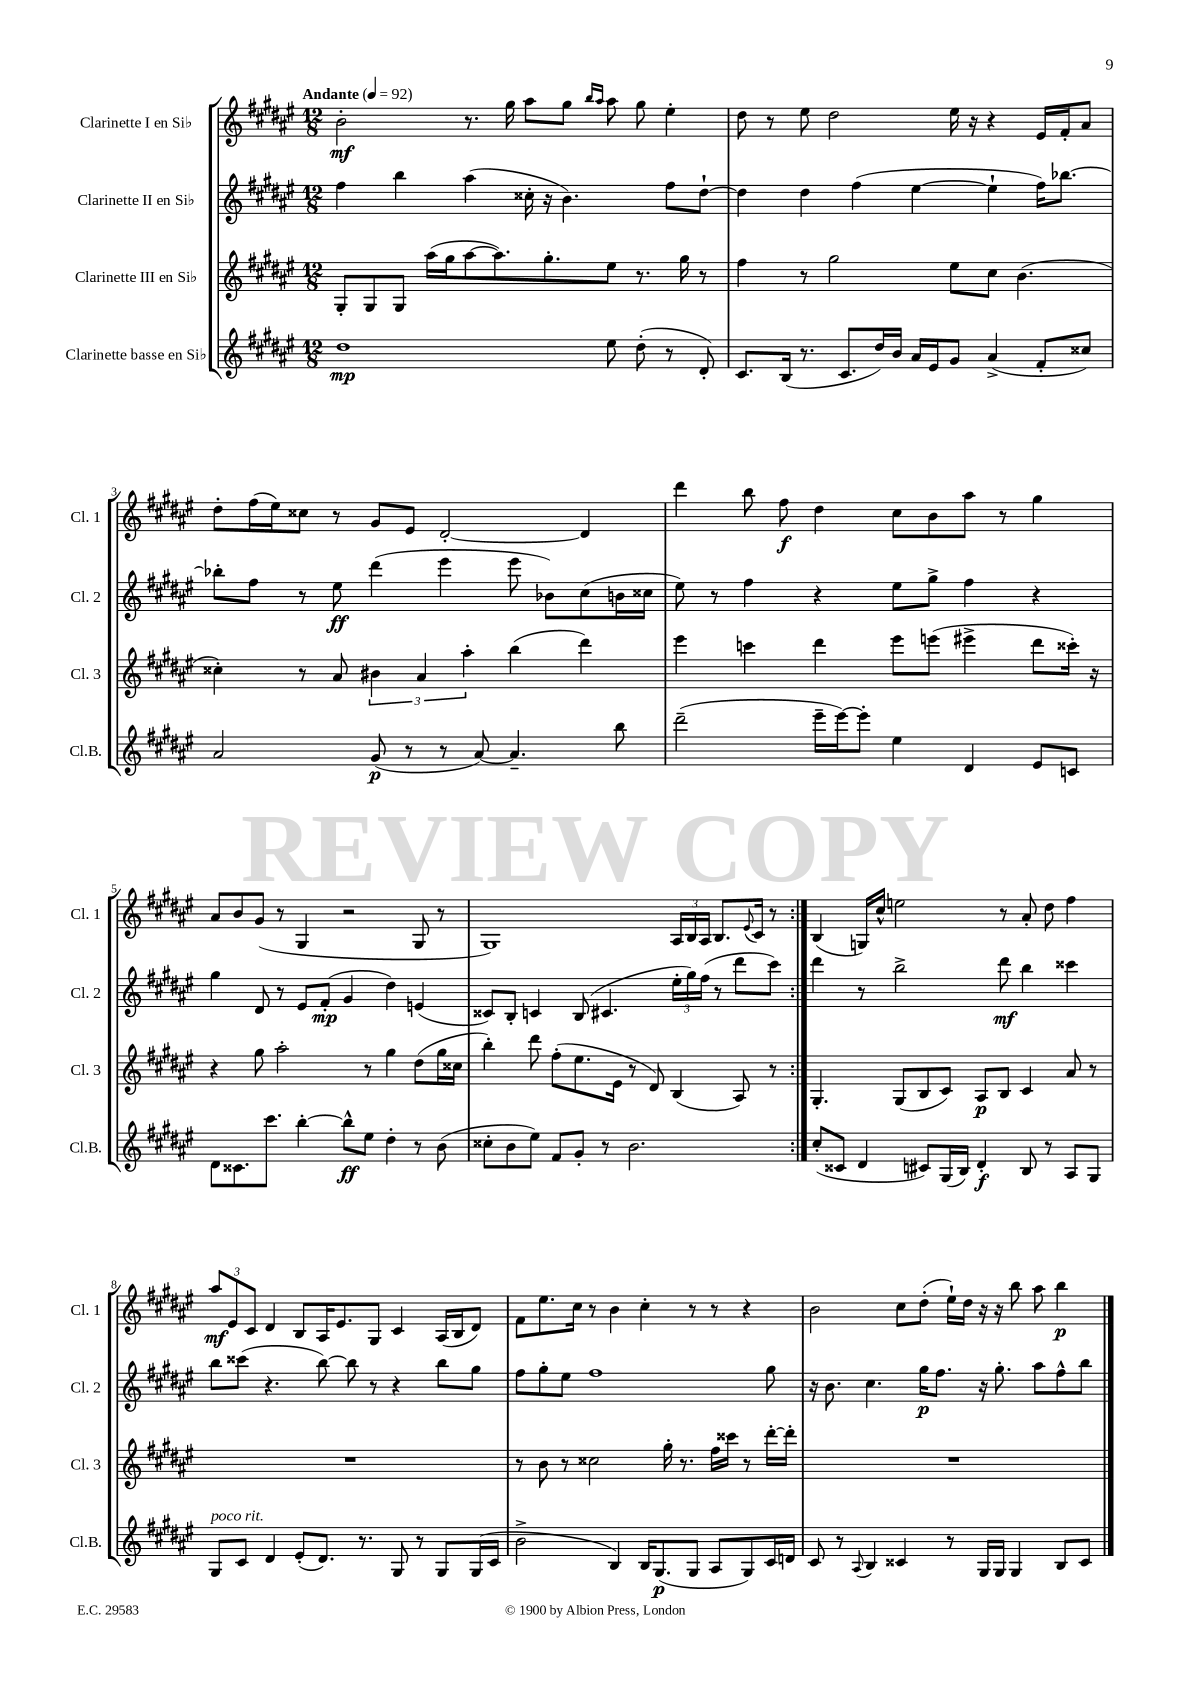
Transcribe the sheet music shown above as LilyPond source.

<<
\new StaffGroup <<
\new Staff = "s0" \with { instrumentName = "Clarinette I en Sib" shortInstrumentName = "Cl. 1" } {
    \clef treble \key fis \major \numericTimeSignature \time 12/8 \tempo "Andante" 4 = 92
    \repeat volta 2 { b'2-.\mf r8. gis''16 ais''8 gis''8 \grace { b''16 ais''16 } ais''8 gis''8 eis''4-. |
    dis''8 r8 eis''8 dis''2 eis''16 r16 r4 eis'16 fis'16-. ais'8 |
    dis''8-. fis''16( eis''16) cisis''8 r8 gis'8 eis'8 dis'2~-. dis'4 |
    dis'''4 b''8 fis''8\f dis''4 cis''8 b'8 ais''8 r8 gis''4 |
    ais'8 b'8 gis'8( r8 gis4 r2 gis8 r8 |
    gis1) \tuplet 3/2 { ais16 b16 ais16 } b8. \appoggiatura { eis'8 } cis'16 r8 | }
    b4( g16) cis''16-^ e''2 r8 ais'8-. dis''8 fis''4 |
    \tuplet 3/2 { ais''8\mf eis'8 cis'8 } dis'4 b8 ais16 eis'8. gis8 cis'4 ais16( b16 dis'8) |
    fis'8 eis''8. cis''16 r8 b'4 cis''4-. r8 r8 r4 |
    b'2 cis''8 dis''8-.( eis''16-!) dis''16 r16 r16 b''8 ais''8 b''4\p \bar "|." |
}
\new Staff = "s1" \with { instrumentName = "Clarinette II en Sib" shortInstrumentName = "Cl. 2" } {
    \clef treble \key fis \major \numericTimeSignature \time 12/8
    \repeat volta 2 { fis''4 b''4 ais''4( cisis''16-. r16 b'4.) fis''8 dis''8~-! |
    dis''4 dis''4 fis''4( eis''4~ eis''4-! fis''16) bes''8.~ |
    bes''8-. fis''8 r8 eis''8\ff dis'''4( eis'''4 eis'''8 bes'8) cis''8( b'16 cisis''16 |
    eis''8) r8 fis''4 r4 eis''8 gis''8-> fis''4 r4 |
    gis''4 dis'8 r8 eis'8 fis'8-.\mp( gis'4 dis''4) e'4( |
    cisis'8) b8-. c'4 b8( cis'4. \tuplet 3/2 { eis''16-. gis''16) fis''16( } r8 dis'''8 cis'''8) | }
    dis'''4 r8 b''2-> dis'''8\mf b''4 cisis'''4 |
    b''8 cisis'''8( r4. b''8~) b''8 r8 r4 b''8 gis''8 |
    fis''8 gis''8-. eis''8 fis''1 gis''8 |
    r16 b'8. cis''4. gis''16\p fis''8. r16 gis''8.-. ais''8 fis''8-^ b''8 \bar "|." |
}
\new Staff = "s2" \with { instrumentName = "Clarinette III en Sib" shortInstrumentName = "Cl. 3" } {
    \clef treble \key fis \major \numericTimeSignature \time 12/8
    \repeat volta 2 { gis8-. gis8 gis8 ais''16( gis''16 ais''8~ ais''8.) gis''8.-. eis''8 r8. gis''16 r8 |
    fis''4 r8 gis''2 eis''8 cis''8 b'4.( |
    cisis''4-.) r8 ais'8 \tuplet 3/2 { bis'4 ais'4 ais''4-. } b''4( dis'''4) |
    eis'''4 c'''4 dis'''4 eis'''8 e'''8( eis'''4-> dis'''8 cisis'''16-.) r16 |
    r4 gis''8 ais''2-. r8 gis''4 dis''8( gis''16 cisis''16 |
    b''4-.) dis'''8 fis''8-.( eis''8. eis'16 r8 dis'8) b4( ais8) r8 | }
    gis4.-. gis8( b8 cis'8) ais8\p b8 cis'4 ais'8 r8 |
    R1. |
    r8 b'8 r8 cisis''2 gis''16-. r8. fis''16 cisis'''16 r8 dis'''16~-. dis'''16-. |
    R1. \bar "|." |
}
\new Staff = "s3" \with { instrumentName = "Clarinette basse en Sib" shortInstrumentName = "Cl.B." } {
    \clef treble \key fis \major \numericTimeSignature \time 12/8
    \repeat volta 2 { dis''1\mp eis''8 dis''8-.( r8 dis'8-.) |
    cis'8. b16( r8. cis'8. dis''16) b'16 ais'16 eis'16 gis'8 ais'4->( fis'8-. cisis''8) |
    ais'2 gis'8\p( r8 r8 ais'8~) ais'4.-- b''8 |
    dis'''2--( eis'''16-- eis'''16~) eis'''8-. eis''4 dis'4 eis'8 c'8 |
    dis'8 cisis'8. cis'''8. b''4~-. b''8-^\ff eis''8 dis''4-. r8 b'8( |
    cisis''8-. b'8 eis''8) fis'8 gis'8-. r8 b'2. | }
    cis''8-.( cisis'8 dis'4 cis'8) gis16( b16) dis'4-.\f b8 r8 ais8 gis8 |
    gis8^\markup { \italic "poco rit." } cis'8 dis'4 eis'8-.( dis'8.) r8. gis8 r8 gis8 gis16( cis'16 |
    b'2-> b4) b16 gis8.\p( gis8 ais8 gis8) cis'16 d'16 |
    cis'8 r8 \appoggiatura { ais8 } b4 cisis'4 r8 gis16 gis16 gis4 b8 cisis'8 \bar "|." |
}
>>
>>
